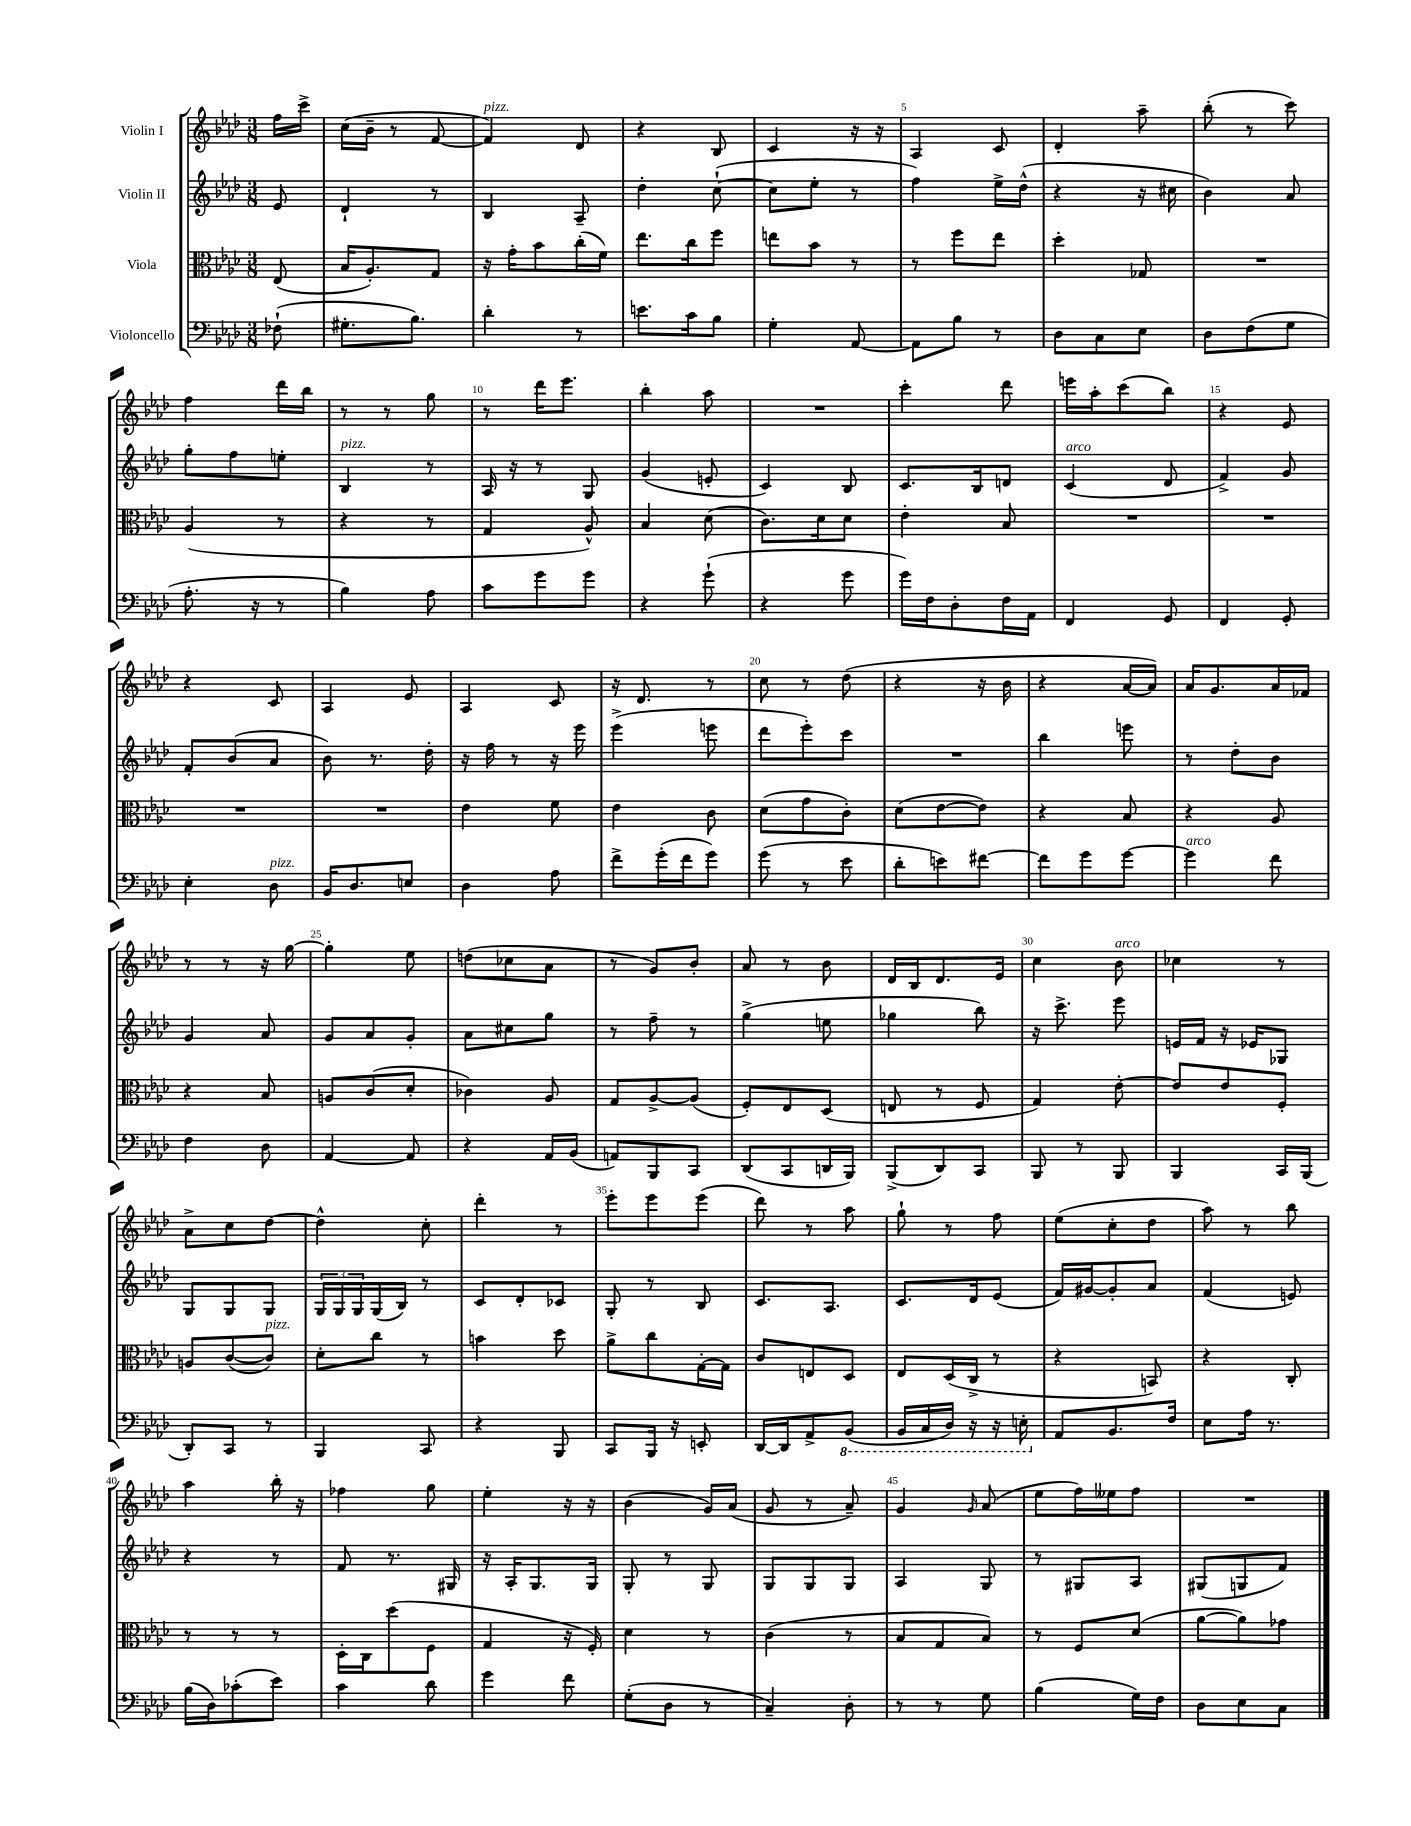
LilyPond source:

<<
\new StaffGroup <<
\new Staff = "s0" \with { instrumentName = "Violin I" } {
    \clef treble \key aes \major \numericTimeSignature \time 3/8 \partial 8
    f''16 c'''16-> |
    c''16( bes'16-- r8 f'8~ |
    f'4^\markup { \italic "pizz." }) des'8 |
    r4 bes8 |
    c'4 r16 r16 |
    aes4 c'8 |
    des'4-. aes''8-- |
    bes''8-.( r8 c'''8) |
    f''4 des'''16 bes''16 |
    r8 r8 g''8 |
    r8 des'''16 ees'''8. |
    bes''4-. aes''8 |
    R4. |
    c'''4-. des'''8 |
    e'''16 aes''16-. c'''8( bes''8) |
    r4 ees'8 |
    r4 c'8 |
    aes4 ees'8 |
    aes4 c'8 |
    r16 des'8. r8 |
    c''8 r8 des''8( |
    r4 r16 bes'16 |
    r4 aes'16~ aes'16) |
    aes'16 g'8. aes'16 fes'16 |
    r8 r8 r16 g''16~ |
    g''4-. ees''8 |
    d''8( ces''8 aes'8 |
    r8 g'8) bes'8-. |
    aes'8 r8 bes'8 |
    des'16 bes16 des'8. ees'16 |
    c''4 bes'8^\markup { \italic "arco" } |
    ces''4 r8 |
    aes'8-> c''8 des''8~ |
    des''4-^ c''8-. |
    des'''4-. r8 |
    ees'''8-. ees'''8 ees'''8( |
    des'''8) r8 aes''8 |
    g''8-! r8 f''8 |
    ees''8( c''8-. des''8 |
    aes''8) r8 bes''8 |
    aes''4 bes''16-. r16 |
    fes''4 g''8 |
    ees''4-. r16 r16 |
    bes'4( g'16) aes'16( |
    g'8 r8 aes'8--) |
    g'4 \grace { g'16 } aes'8( |
    ees''8 f''16) eeses''16 f''8 |
    R4. \bar "|." |
}
\new Staff = "s1" \with { instrumentName = "Violin II" } {
    \clef treble \key aes \major \numericTimeSignature \time 3/8 \partial 8
    ees'8 |
    des'4-! r8 |
    bes4 aes8-- |
    des''4-. c''8~-!( |
    c''8 ees''8-. r8 |
    f''4) ees''16-> des''16-^( |
    r4 r16 cis''16 |
    bes'4) aes'8 |
    g''8-. f''8 e''8-. |
    bes4^\markup { \italic "pizz." } r8 |
    aes16 r16 r8 g8 |
    g'4( e'8-. |
    c'4) bes8 |
    c'8. bes16 d'8 |
    c'4^\markup { \italic "arco" }( des'8 |
    f'4->) g'8 |
    f'8-. bes'8( aes'8 |
    bes'8) r8. des''16-. |
    r16 f''16 r8 r16 ees'''16 |
    ees'''4->( e'''8 |
    des'''8 ees'''8-.) c'''8 |
    R4. |
    bes''4 e'''8 |
    r8 des''8-. bes'8 |
    g'4 aes'8 |
    g'8 aes'8 g'8-. |
    aes'8 cis''8 g''8 |
    r8 f''8-- r8 |
    g''4->( e''8 |
    ges''4 bes''8) |
    r16 c'''8.-> ees'''8 |
    e'16 f'16 r16 ees'16 ges8 |
    g8 g8 g8 |
    \tuplet 3/2 { g16 g16 g16 } g16( bes16) r8 |
    c'8 des'8-. ces'8 |
    g8-. r8 bes8 |
    c'8. aes8. |
    c'8. des'16 ees'8( |
    f'16) gis'16~ gis'8-. aes'8 |
    f'4( e'8) |
    r4 r8 |
    f'8 r8. gis16 |
    r16 aes16-. g8. g16 |
    g8-. r8 g8 |
    g8 g8 g8 |
    aes4 g8 |
    r8 gis8 aes8 |
    gis8( g8 f'8) \bar "|." |
}
\new Staff = "s2" \with { instrumentName = "Viola" } {
    \clef alto \key aes \major \numericTimeSignature \time 3/8 \partial 8
    ees8( |
    bes16 aes8.-.) g8 |
    r16 g'16-. bes'8 c''16-.( f'16) |
    ees''8. c''16 f''8 |
    e''8 bes'8 r8 |
    r8 f''8 ees''8 |
    des''4-. ges8 |
    R4. |
    aes4( r8 |
    r4 r8 |
    g4 aes8-^) |
    bes4 des'8( |
    c'8.) des'16 des'8 |
    ees'4-. bes8 |
    R4. |
    R4. |
    R4. |
    R4. |
    ees'4 f'8 |
    ees'4 c'8 |
    des'8( g'8 c'8-.) |
    des'8( ees'8~ ees'8) |
    r4 bes8 |
    r4 aes8 |
    r4 bes8 |
    a8 c'8( des'8-. |
    ces'4) aes8 |
    g8 aes8~-> aes8( |
    f8-.) ees8 des8( |
    e8 r8 f8 |
    g4) ees'8~-. |
    ees'8 ees'8 f8-. |
    a8 c'8~( c'8^\markup { \italic "pizz." }) |
    des'8-. c''8 r8 |
    b'4 des''8 |
    aes'8-> c''8 g16~-. g16 |
    c'8 e8 des8 |
    ees8 des16( c16-> r8 |
    r4 b,8) |
    r4 c8-. |
    r8 r8 r8 |
    des16-. c16 des''8( f8 |
    g4 r16 f16-.) |
    des'4 r8 |
    c'4( r8 |
    bes8 g8 bes8) |
    r8 f8 des'8( |
    aes'8~ aes'8) ges'8 \bar "|." |
}
\new Staff = "s3" \with { instrumentName = "Violoncello" } {
    \clef bass \key aes \major \numericTimeSignature \time 3/8 \partial 8
    fes8-!( |
    gis8.-. bes8.) |
    des'4-. r8 |
    e'8. c'16 bes8 |
    g4-. aes,8~ |
    aes,8 bes8 r8 |
    des8 c8 ees8 |
    des8 f8( g8 |
    aes8.-. r16 r8 |
    bes4) aes8 |
    c'8 g'8 g'8 |
    r4 g'8-!( |
    r4 g'8 |
    g'16) f16 des8-. f16 aes,16 |
    f,4 g,8 |
    f,4 g,8-. |
    ees4-. des8^\markup { \italic "pizz." } |
    bes,16 des8. e8 |
    des4 aes8 |
    f'8-> g'16-.( f'16 g'8) |
    g'8( r8 ees'8 |
    des'8-. e'8) fis'8~ |
    fis'8 g'8 g'8~ |
    g'4^\markup { \italic "arco" } f'8 |
    f4 des8 |
    aes,4~ aes,8 |
    r4 aes,16 bes,16( |
    a,8) bes,,8 c,8 |
    des,8( c,8 d,16 bes,,16) |
    bes,,8->( des,8) c,8 |
    bes,,8 r8 bes,,8 |
    bes,,4 c,16 bes,,16( |
    des,8-.) c,8 r8 |
    bes,,4 c,8 |
    r4 bes,,8 |
    c,8 bes,,16 r16 e,8-. |
    des,16~ des,16 aes,8-> \ottava #-1 bes,,8( |
    bes,,16 c,16 des,16) r16 r16 e,16-. \ottava #0 |
    aes,8 bes,8. f16 |
    ees8 aes16 r8. |
    bes16( des16) ces'8-.( ees'8) |
    c'4 des'8 |
    g'4 f'8 |
    g8-.( des8 r8 |
    c4--) des8-. |
    r8 r8 g8 |
    bes4( g16) f16 |
    des8 ees8 c8 \bar "|." |
}
>>
>>
\layout { \context { \Score \override BarNumber.break-visibility = ##(#f #t #t) barNumberVisibility = #(every-nth-bar-number-visible 5) } }
